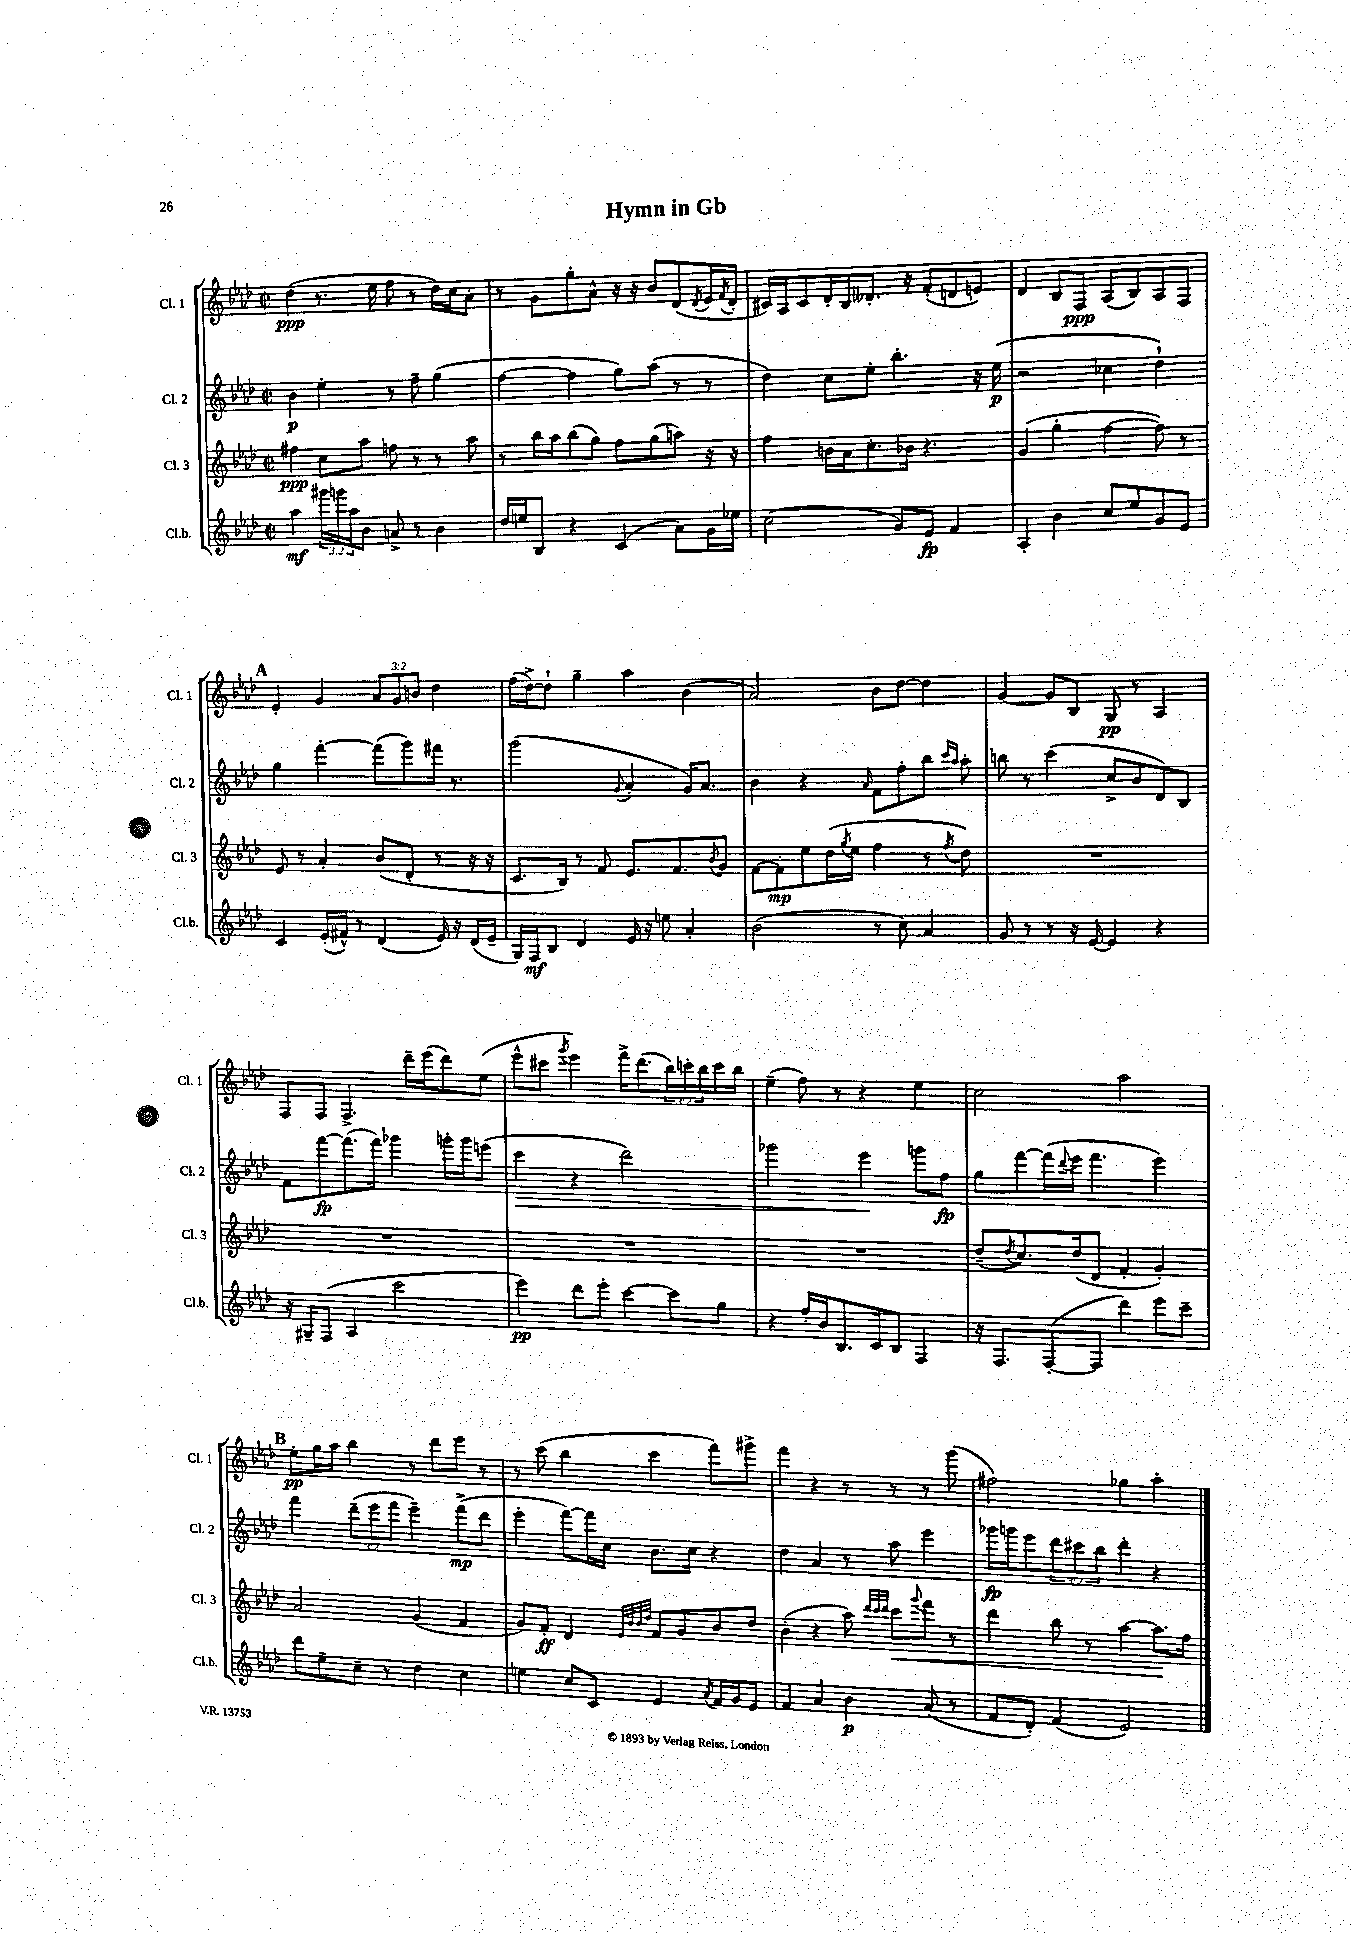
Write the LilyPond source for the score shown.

\header { title = "Hymn in Gb" }
<<
\new StaffGroup <<
\new Staff = "s0" \with { instrumentName = "Cl. 1" shortInstrumentName = "Cl. 1" } {
    \clef treble \key aes \major \defaultTimeSignature \time 2/2 \override Staff.TupletNumber.text = #tuplet-number::calc-fraction-text
    des''4\ppp( r8. ees''16 f''8 r8 des''16) c''16 aes'8-. |
    r8 g'8 g''8-. aes'8-^ r16 r16 bes'8 des'8( \acciaccatura { des'8 } ees'16 \acciaccatura { f'8 } des'16-. |
    cis'16) aes16 cis'8 des'16-. bes16 deses'8.-. r16 f'8-.( d'8 e'8) |
    des'4 bes8 f8\ppp aes8( bes8) aes8 f8 |
    \mark \markup { \bold "A" } ees'4-. g'4 \tuplet 3/2 { aes'8 g'8 b'8 } des''4 |
    f''16( des''16~->) des''8-! g''4-- aes''4 bes'4( |
    aes'2) bes'8 des''8~ des''4 |
    g'4~ g'8 bes8 g8\pp r8 aes4 |
    f8 f8 f4.-> des'''16-- ees'''16( des'''8) ees''8( |
    ees'''8-^ cis'''8 \acciaccatura { g'''8 } ees'''4) f'''16-> des'''8.( \tuplet 3/2 { bes''16) c'''16-. bes''16 } c'''16 bes''16 |
    ees''4--( f''8) r8 r4 ees''4 |
    c''2 aes''2 |
    \mark \markup { \bold "B" } ees''8-.\pp g''16 aes''16 bes''4 r8 des'''8 ees'''8 r8 |
    r8 c'''8( bes''4 c'''4 f'''8) gis'''8-> |
    f'''4 r4 r8 r8 r8 g'''8( |
    fis''2) ges''4 aes''4-. \bar "|." |
}
\new Staff = "s1" \with { instrumentName = "Cl. 2" shortInstrumentName = "Cl. 2" } {
    \clef treble \key aes \major \defaultTimeSignature \time 2/2 \override Staff.TupletNumber.text = #tuplet-number::calc-fraction-text
    bes'4\p ees''4-. r8 f''8-- g''4( |
    f''4~ f''4 g''8) aes''8( r8 r8 |
    des''4) c''8 ees''8-. bes''4.-. r16 ees''16\p( |
    r2 ces''4 des''4-!) |
    \mark \markup { \bold "A" } g''4 f'''4~-. f'''8( g'''8) fis'''16 r8. |
    g'''2( \appoggiatura { g'8 } aes'4-. g'16) aes'8. |
    bes'4 r4 \grace { aes'16 } f'8 f''8-. bes''8 \grace { c'''16 aes''16 } aes''8-. |
    b''8 r8 c'''4( c''8-> bes'8 des'8) bes8 |
    f'8 f'''8~\fp f'''8.( f'''16) ges'''4 g'''16-. g'''16 e'''8( |
    c'''4\> r4 des'''2) |
    ges'''2 ees'''4\! g'''8 f''8\fp |
    g''8 f'''8~ f'''16( \appoggiatura { des'''8 } ees'''16 f'''4. ees'''4) |
    \mark \markup { \bold "B" } f'''4 \tuplet 3/2 { des'''8--( ees'''8 f'''8 } ees'''4--) f'''8->\mp( des'''8 |
    ees'''4-. f'''8~) f'''16 c''16 bes'8. c''16 r4 |
    des''4 aes'4 r8 aes''8 ees'''4 |
    ges'''16\fp g'''16 ees'''8 \tuplet 3/2 { des'''8 cis'''8 bes''8 } des'''4-. r4 \bar "|." |
}
\new Staff = "s2" \with { instrumentName = "Cl. 3" shortInstrumentName = "Cl. 3" } {
    \clef treble \key aes \major \defaultTimeSignature \time 2/2
    fis''4\ppp c''8 aes''8 f''8 r8 r8 aes''8 |
    r8 bes''16 aes''16 bes''8( g''8) f''8 g''8( a''8) r16 r16 |
    f''4 b'16 aes'16 c''8.-. bes'16 r4. |
    g'4( g''4-. f''4~ f''8) r8 |
    \mark \markup { \bold "A" } ees'8 r8 aes'4-. bes'8( des'8-. r8 r16 r16 |
    c'8. bes16) r8 f'8 ees'8. f'8. \acciaccatura { bes'8 } g'8 |
    f'8~ f'8-.\mp ees''8 des''16( \acciaccatura { g''8 } ees''16 f''4 r8 \acciaccatura { f''8 } des''8) |
    R1 |
    R1 |
    R1 |
    R1 |
    des''8--( \acciaccatura { des''8 } c''8.) des''16( des'8 f'4-. g'4-.) |
    \mark \markup { \bold "B" } aes'2 g'4( f'4 |
    g'8) f'8-.\ff des'4 \grace { ees'32 bes'32 bes'32 des''32 } f'8 g'8 bes'8 des''8 |
    bes'4-.( r4 aes''8) \grace { des'''32 c'''32 des'''32 } c'''8\< \appoggiatura { g'''8 } f'''8 r8 |
    des'''4 bes''8 r8 aes''4~ aes''8.\! f''16 \bar "|." |
}
\new Staff = "s3" \with { instrumentName = "Cl.b." shortInstrumentName = "Cl.b." } {
    \clef treble \key aes \major \defaultTimeSignature \time 2/2 \override Staff.TupletNumber.text = #tuplet-number::calc-fraction-text
    aes''4\mf \tuplet 3/2 { gis'''16 g'''16 aes''16 } bes'8 a'8-> r8 bes'4 |
    des''16 e''16 bes8 r4 c'4( aes'8) g'16 ees''16 |
    c''2( g'8) ees'8\fp f'4 |
    aes4-. bes'4 c''8 ees''8 g'8 ees'8 |
    \mark \markup { \bold "A" } c'4 ees'16-.( fis'16-^) r8 des'4( ees'16) r16 des'16( ees'16-- |
    g16) f16\mf bes8 des'4 ees'16 r16 e''8 aes'4-. |
    bes'2( r8 c''8) aes'4 |
    g'8 r8 r8 r16 ees'16~ ees'4 r4 |
    r16 gis16-- f8( aes4 c'''2 |
    ees'''4\pp) des'''8 ees'''8-. c'''4~ c'''8 g''8 |
    r4 f''16-. bes'16 bes8. c'16 bes8 f4 |
    r16 f8. f8~-.( f8 des'''4) ees'''8 c'''8-- |
    \mark \markup { \bold "B" } des'''8 ees''8-- c''8-- r8 des''4 c''4 |
    e''4 c''8 c'8 ees'4 \acciaccatura { aes'8 } f'16 g'16 ees'8 |
    f'4 aes'4 bes'4\p aes'8( r8 |
    f'8 des'8-.) f'4( ees'2) \bar "|." |
}
>>
>>
\layout { \context { \Score \remove "Bar_number_engraver" } }
